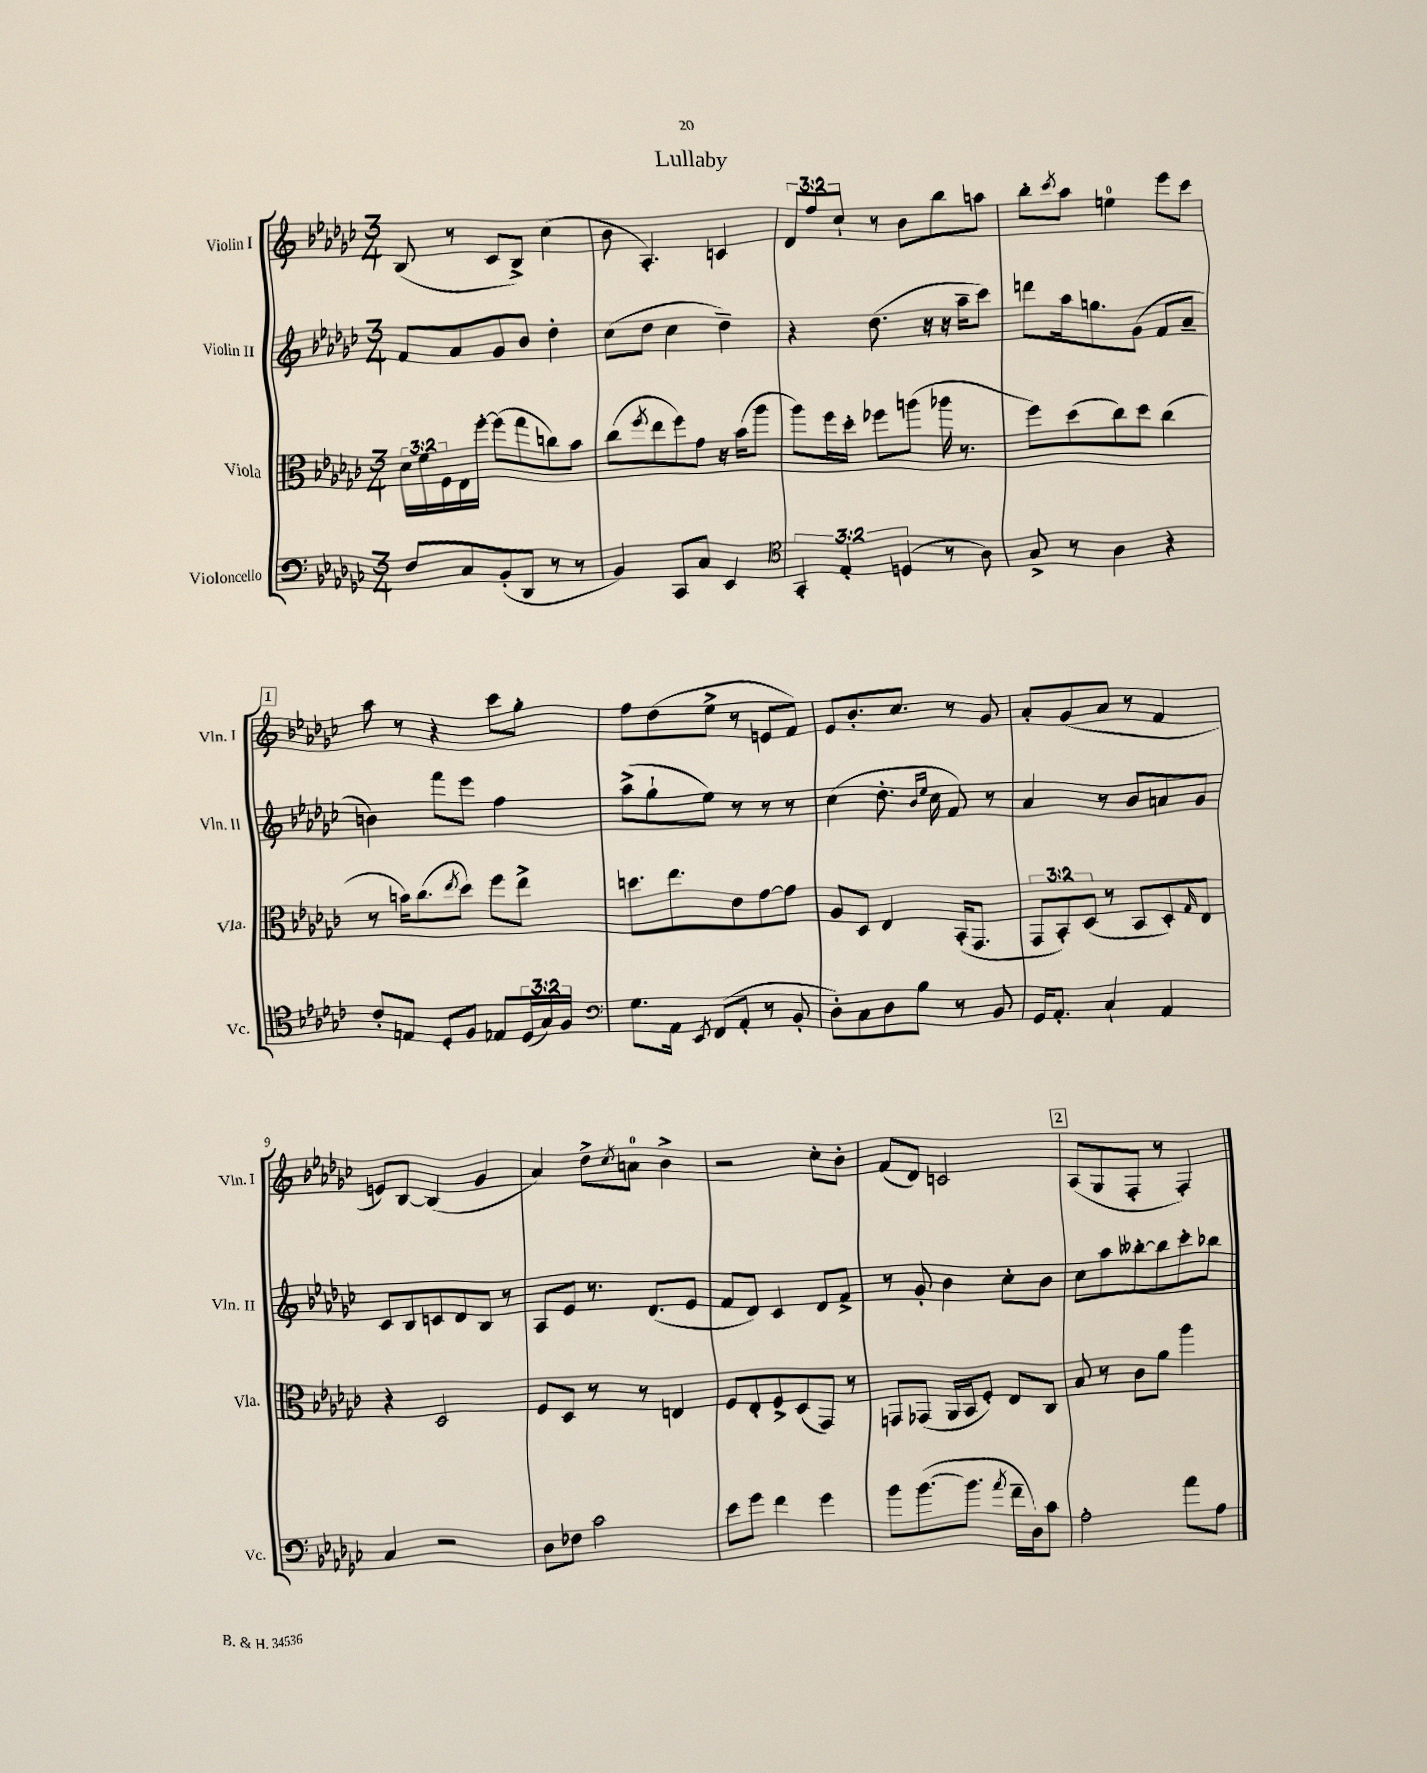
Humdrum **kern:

**kern	**kern	**kern	**kern
*staff4	*staff3	*staff2	*staff1
*clefF4	*clefC3	*clefG2	*clefG2
*k[b-e-a-d-g-c-]	*k[b-e-a-d-g-c-]	*k[b-e-a-d-g-c-]	*k[b-e-a-d-g-c-]
*M3/4	*M3/4	*M3/4	*M3/4
8F/L	24d-\LL	8f/L	(8B-/
.	24f\	.	.
.	24F\	.	.
8C-/	16E-\	8a-/	8r
.	[16ff'\JJ	.	.
(8BB-'/	(8ff\]L	8g-/	8c-/L
8DD-/J	8gg-\	8b-/J	8B-^/J)
8r	8cc\)	4dd-'\	(4cc-\
8r	8b-\J	.	.
=	=	=	=
4BB-/)	(8cc-\L	(8cc-\L	8b-\
.	8qff/	.	.
.	8ee-\	8dd-\J	4.A-'/)
8CC-/L	8ff\)	4cc-\	.
8C-/J	8g-\J	.	.
4EE-/	16r	4dd-~\)	4c/
.	(16b-\LK	.	.
.	8aa-\J	.	.
=	=	=	=
*clefC4	*	*	*
6GG-'/	8aa-\L)	4r	12d-/L
.	.	.	12ff/
.	16ff\L	.	.
6E-'/	.	.	12cc-`/J
.	16dd-'\JJ	.	.
.	8ff-\L	(8.dd-\	8r
(6D/	.	.	.
.	(8aa\J	.	8b-\L
.	.	16r	.
8r	16aa-\	16r	8bb-\
.	8.r	16aa-~\LK	.
8A-\)	.	8ccc-\J)	8aa\J
=	=	=	=
8G-^/	8ff\L)	8ddd\L	8bb-'\L
.	.	.	8qccc-/
8r	(8dd-\	16aa-\k	8aa-\J
.	.	8.gg\	.
4A-\	8cc-\)	.	4ee\
.	8dd-\J	(8g-\J	.
4r	(4cc-\	8f/L	8eee-\L
.	.	8a-~/J	8ccc-\J
=	=	=	=
8c-'/L	8r	4b\)	8aa-\
8E/J	16b\LK)	.	8r
.	(8.cc-\	.	.
8D-'/L	.	8fff\L	4r
.	8qee-/	.	.
8F/J	8dd-\J)	8eee-\J	.
8E-/L	8ff\L	4ff\	8ccc-\L
(24D-/L	8ee-^\J	.	8gg-'\J
24G-/)	.	.	.
24F/JJ	.	.	.
=	=	=	=
*clefF4	*	*	*
8.G-\L	8.dd\L	(8aa-^\L	8ff\L
.	.	8gg-`\	(8dd-\
16AA-\Jk	8.ee-\	.	.
8qEE-/	.	.	.
(8FF/L	.	8ee-\J)	8ee-^\J
8AA-'/J	8e-\	8r	8r
8r	[8g-\	8r	8e/L
8BB-'/	8g-\]J	8r	8f/J)
=	=	=	=
8D-'\L)	8A-/L	(4cc-\	8e-/L
8C-\	8D-/J	.	8.b-'/
8D-\	4E-/	8.dd-'\	.
.	.	.	8.cc-/J
8B-\J	.	.	.
.	.	16qqb-/LL	.
.	.	16qqee-/JJ	.
.	.	16cc-\	.
8r	(16BB-'/LK	8f/)	8r
.	8.GG-/J	.	.
8BB-/	.	8r	8g-/
=	=	=	=
16GG-/LK	12GG-/L	4a-/	8a-'/L
8.AA-'/J	.	.	.
.	12BB-'/)	.	.
.	.	.	(8g-/
.	(12D-/J	.	.
4C-`/	8r	8r	8a-/J
.	8BB-/L	8b-/L	8r
4AA-/	8D-'/)	8a/	4f/
.	16qqG-/	.	.
.	8E-/J	8g-/J	.
=	=	=	=
4C-/	4r	8c-/L	8e/L)
.	.	8B-/	[8B-/J
2r	2D-/	8c/	(4B-/]
.	.	8d-/	.
.	.	8B-/J	4g-/
.	.	8r	.
=	=	=	=
8D-\L	8F/L	8A-/L	4a-/)
8F-\J	8D-/J	8e-/J	.
2c-\	8r	8.r	8dd-^\L
.	.	.	8qcc-/
.	8r	.	8a\J
.	.	(8.d-/L	.
.	4E/	.	4b-^\
.	.	8e-/J	.
=	=	=	=
8e-\L	8F/L	8f/L	2r
8g-\J	8E-'/	8d-/J)	.
4f\	8F^/	4c-/	.
.	(8D-/	.	.
4g-\	8GG-/J)	8d-/L	8cc-'\L
.	8r	8f^/J	8b-'\J
=	=	=	=
8b-\L	8GG/L	8r	(8f/L
([8.b-\	(8GG-/J	8g-'/	8d-/J)
.	16AA-/LL	4b-\	2c/
8.b-\]J	16BB-/J	.	.
.	8F'/J)	.	.
8qa-/	.	.	.
16f~\LL	8E-/L	8cc-'\L	.
16D-\J)	.	.	.
8c-\J	8C-/J	8b-\J	.
=	=	=	=
2A-'\	8B-/	8cc-\L	(8A-/L
.	8r	8aa-\	8G-/
.	8c-\L	[8bb--'\	8F'/J
.	8a-\J	8bb--\]	8r
8a-\L	4aa-\	8ccc-'\	4F'/)
8A-\J	.	8bb-\J	.
==	==	==	==
*-	*-	*-	*-
